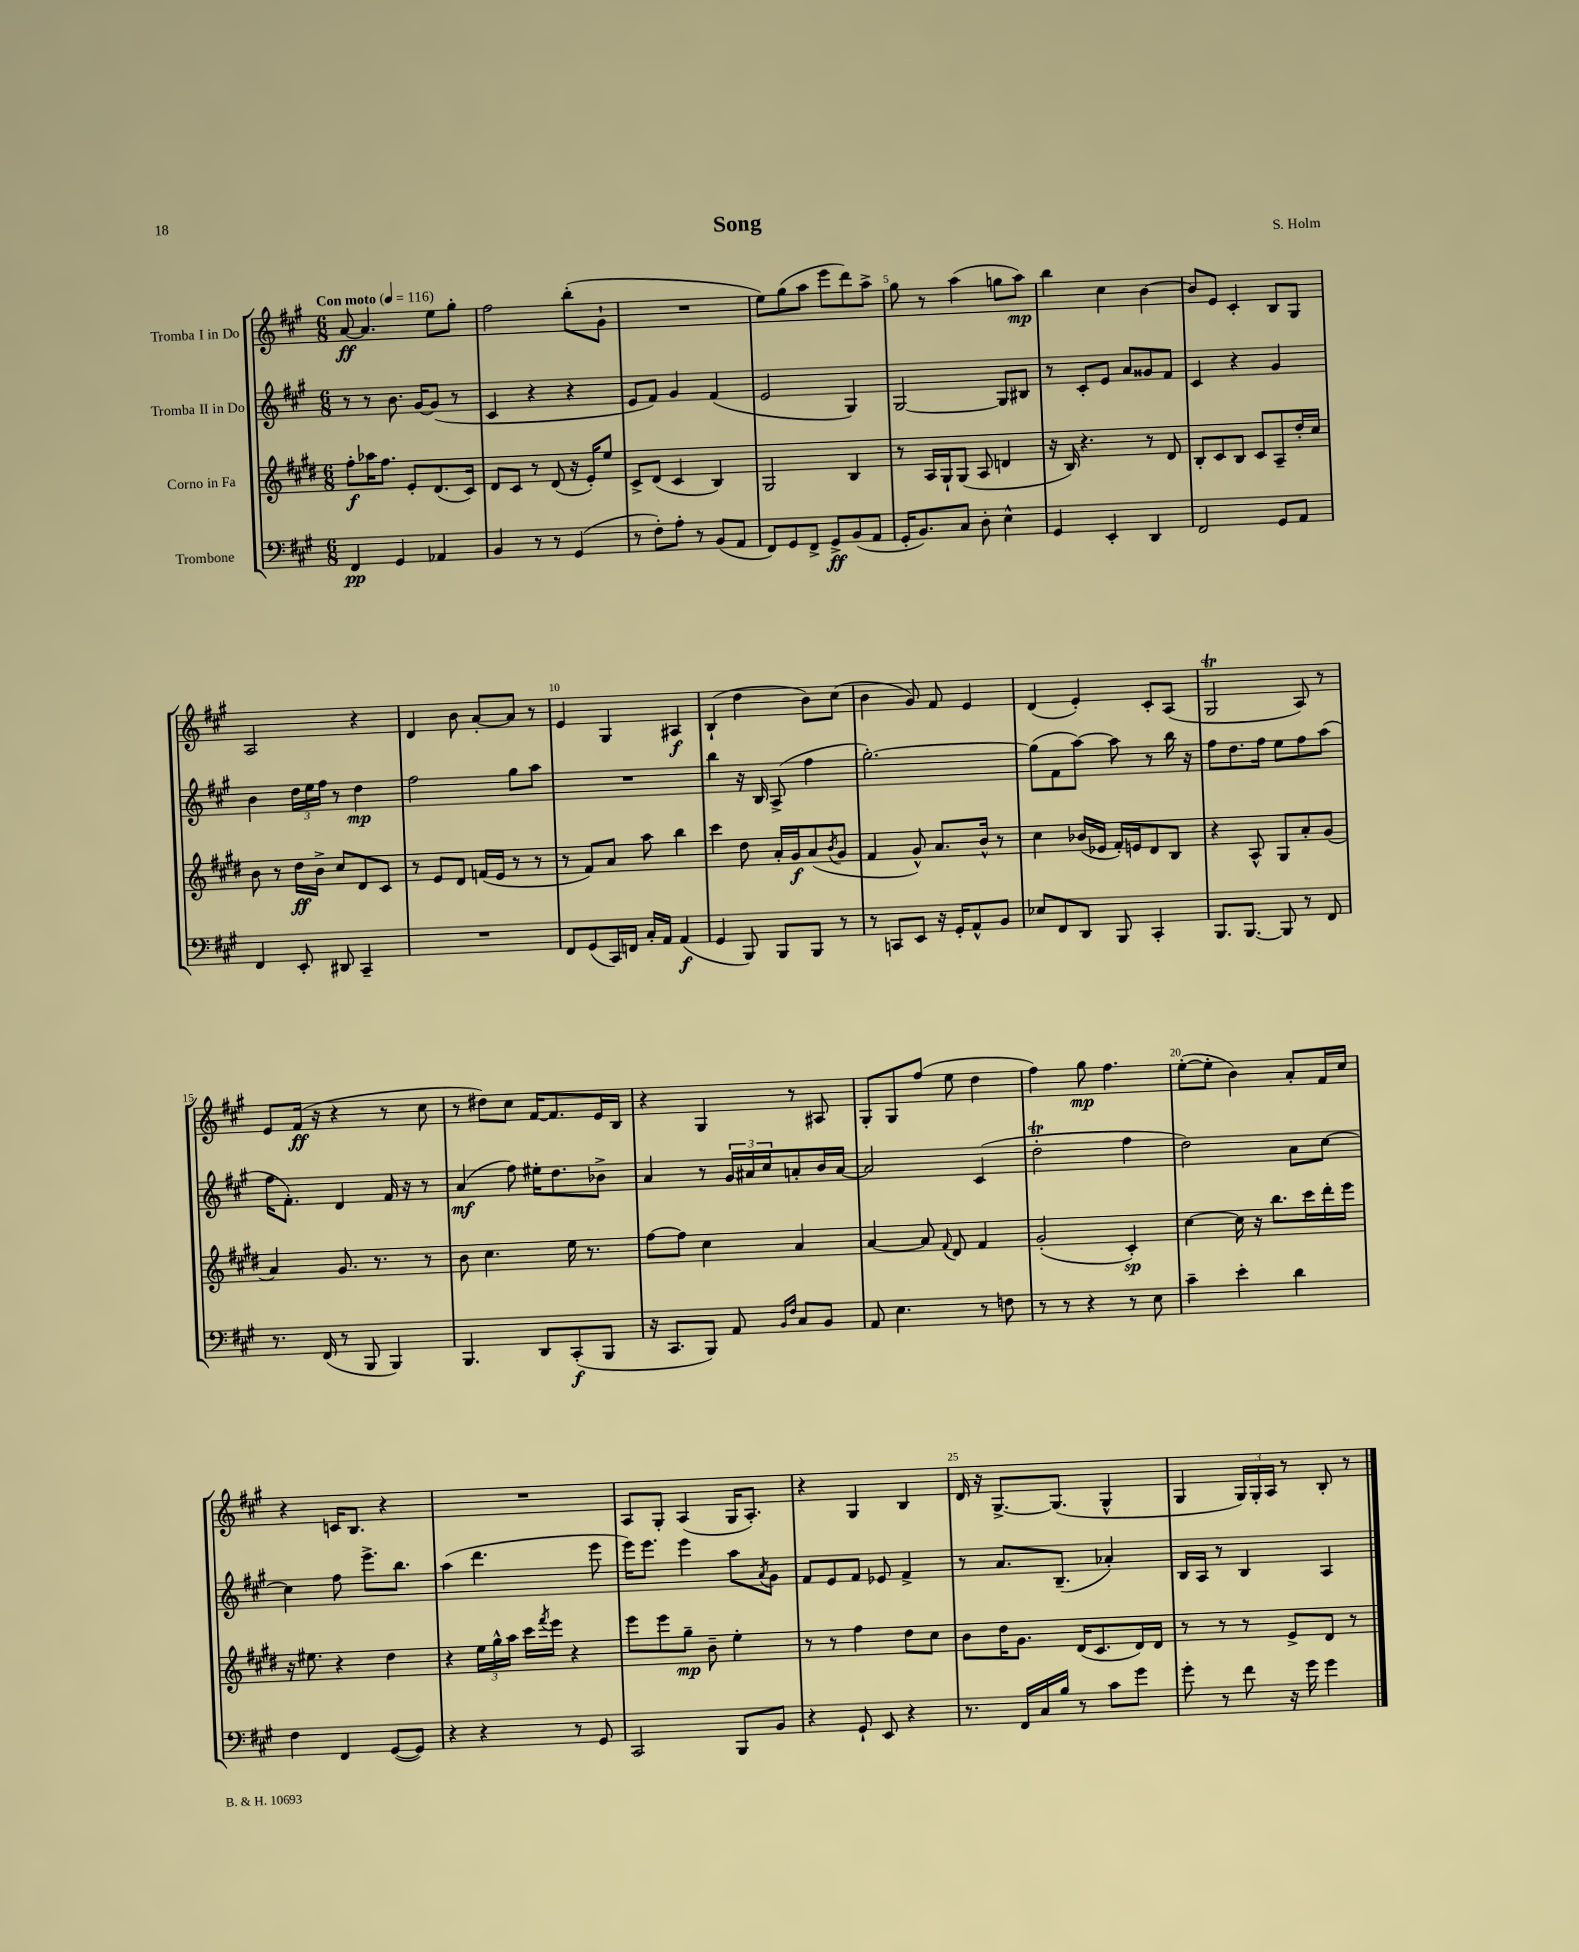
\header { title = "Song" composer = "S. Holm" }
<<
\new StaffGroup <<
\new Staff = "s0" \with { instrumentName = "Tromba I in Do" } {
    \clef treble \key a \major \numericTimeSignature \time 6/8 \tempo "Con moto" 4 = 116
    a'8~\ff a'4. e''8 gis''8-. |
    fis''2 b''8-.( gis'8-! |
    R2. |
    e''8) gis''8( a''8 e'''8 d'''8) a''8-> |
    gis''8 r8 a''4( g''8 a''8\mp) |
    b''4 cis''4 b'4~ |
    b'8 e'8 cis'4-. b8 gis8 |
    a2 r4 |
    d'4 b'8 a'8~-. a'8 r8 |
    e'4 gis4 ais4\f |
    b4-!( d''4 b'8) cis''8( |
    b'4 gis'8) fis'8 e'4 |
    d'4( e'4-.) cis'8-. a8( |
    gis2\trill a8) r8 |
    e'8 fis'16\ff( r16 r4 r8 cis''8 |
    r8 dis''8) cis''8 fis'16~ fis'8. e'16 b16 |
    r4 gis4 r8 ais8 |
    gis8-. gis8 fis''8( e''8 d''4 |
    fis''4) gis''8\mp fis''4. |
    e''8~-.( e''8-. b'4) a'8-. fis'16 cis''16 |
    r4 c'16 b8. r4 |
    R2. |
    a8 gis8-. a4( gis16 a8.-.) |
    r4 gis4 b4 |
    d'16 r16 gis8.~-> gis8.( gis4-^ |
    gis4 \tuplet 3/2 { gis16) gis16-. a16 } r8 b8-. r8 \bar "|." |
}
\new Staff = "s1" \with { instrumentName = "Tromba II in Do" } {
    \clef treble \key a \major \numericTimeSignature \time 6/8
    r8 r8 b'8. gis'16~ gis'8( r8 |
    cis'4 r4 r4 |
    e'8 fis'8) gis'4 fis'4( |
    e'2 gis4) |
    gis2~ gis8 bis8 |
    r8 cis'8-. e'8 a'8 gisis'8 fis'8 |
    cis'4 r4 gis'4 |
    b'4 \tuplet 3/2 { d''16 e''16 fis''16 } r8 d''4\mp |
    fis''2 gis''8 a''8 |
    R2. |
    b''4 r16 b16 a8->( fis''4 |
    gis''2.~-.) |
    gis''8( fis'8 a''8~) a''8 r8 b''16 r16 |
    fis''8 d''8. fis''16 e''8 fis''8 a''8( |
    fis''16 fis'8.-.) d'4 fis'16 r16 r8 |
    a'4\mf( fis''8) eis''16-. d''8. bes'8-> |
    a'4 r8 \tuplet 3/2 { gis'16 ais'16 cis''16 } a'8-. b'16 a'16~ |
    a'2 cis'4( |
    d''2-.\trill fis''4 |
    d''2) a'8 cis''8~ |
    cis''4 fis''8 e'''8.-> b''8. |
    a''4( d'''4. e'''8 |
    e'''16) e'''8. e'''4 a''8 \acciaccatura { a'8 } gis'8 |
    fis'8 e'8 fis'8 ees'8 fis'4-> |
    r8 a'8. b8.--( aes'4-.) |
    b16 a16 r8 b4 a4 \bar "|." |
}
\new Staff = "s2" \with { instrumentName = "Corno in Fa" } {
    \clef treble \key e \major \numericTimeSignature \time 6/8
    fis''8-.\f aes''16 fis''8. e'8-. dis'8.( cis'16) |
    dis'8 cis'8 r8 dis'8( r16 e'16-.) e''8 |
    cis'8-> dis'8( cis'4 b4) |
    gis2 b4 |
    r8 a16 gis16-! gis8( a8 d'4 |
    r16 b16) r4. r8 dis'8 |
    b8-. cis'8 b8 cis'8 a8-- dis''16-. cis''16 |
    b'8 r8 dis''16\ff b'16-> cis''8 dis'8 cis'8 |
    r8 e'8 dis'8 f'16( e'16 r8 r8 |
    r8 fis'8) a'8 a''8 b''4 |
    cis'''4 dis''8 a'16-. gis'16\f a'8( \acciaccatura { b'8 } gis'8 |
    fis'4 gis'8-^) a'8. b'16-^ r8 |
    cis''4 bes'16( ees'16 fis'16-.) e'16 dis'8 b8 |
    r4 a8-^ gis8 a'8-. gis'8( |
    a'4) gis'8. r8. r8 |
    b'8 cis''4. e''16 r8. |
    fis''8~ fis''8 cis''4 a'4 |
    a'4~ a'8 \appoggiatura { fis'8 } dis'8 fis'4 |
    gis'2-.( cis'4-.\sp) |
    cis''4~ cis''16 r16 b''8. cis'''16 dis'''16-. e'''16 |
    r16 eis''8. r4 dis''4 |
    r4 \tuplet 3/2 { e''16 gis''16-^ a''16 } cis'''16 \acciaccatura { fis'''8 } e'''16 r4 |
    e'''8 e'''8 gis''8--\mp b'8-- e''4-. |
    r8 r8 fis''4 dis''8 cis''8 |
    b'8 dis''16 gis'8. dis'16( cis'8. dis'16) dis'16 |
    r8 r8 r8 e'8-> dis'8 r8 \bar "|." |
}
\new Staff = "s3" \with { instrumentName = "Trombone" } {
    \clef bass \key a \major \numericTimeSignature \time 6/8
    fis,4\pp gis,4 aes,4 |
    b,4 r8 r8 gis,4( |
    r8 fis8-.) a8-. r8 b,8( a,8 |
    fis,8) gis,8 fis,8-> gis,8->\ff b,8( a,8 |
    gis,16-. b,8.) cis8 d8-. e4-^ |
    gis,4 e,4-. d,4 |
    fis,2 gis,8 a,8 |
    fis,4 e,8-. dis,8 cis,4-- |
    R2. |
    fis,8 gis,8( cis,16) f,16 cis16-. a,16 a,4\f( |
    gis,4 b,,8) b,,8 b,,8 r8 |
    r8 c,8 e,8 r16 gis,16-. a,8-^ b,8 |
    ees8 fis,8 d,8 b,,8 cis,4-. |
    b,,8. b,,8.~ b,,8 r8 fis,8 |
    r8. fis,16( r8 b,,8 b,,4) |
    b,,4. d,8 cis,8-.\f( b,,8 |
    r16 cis,8. b,,8) a,8 \grace { b,16 fis16 } cis8 b,8 |
    a,8 e4. r8 f8 |
    r8 r8 r4 r8 e8 |
    cis'4-- e'4-. d'4 |
    fis4 fis,4 gis,8~( gis,8) |
    r4 r4 r8 gis,8 |
    cis,2 b,,8 b,8 |
    r4 gis,8-! e,8 r4 |
    r8. fis,16 cis16 b16 r8 cis'8 gis'8 |
    gis'8-. r8 fis'8 r16 gis'16 gis'4 \bar "|." |
}
>>
>>
\layout { \context { \Score \override BarNumber.break-visibility = ##(#f #t #t) barNumberVisibility = #(every-nth-bar-number-visible 5) } }
